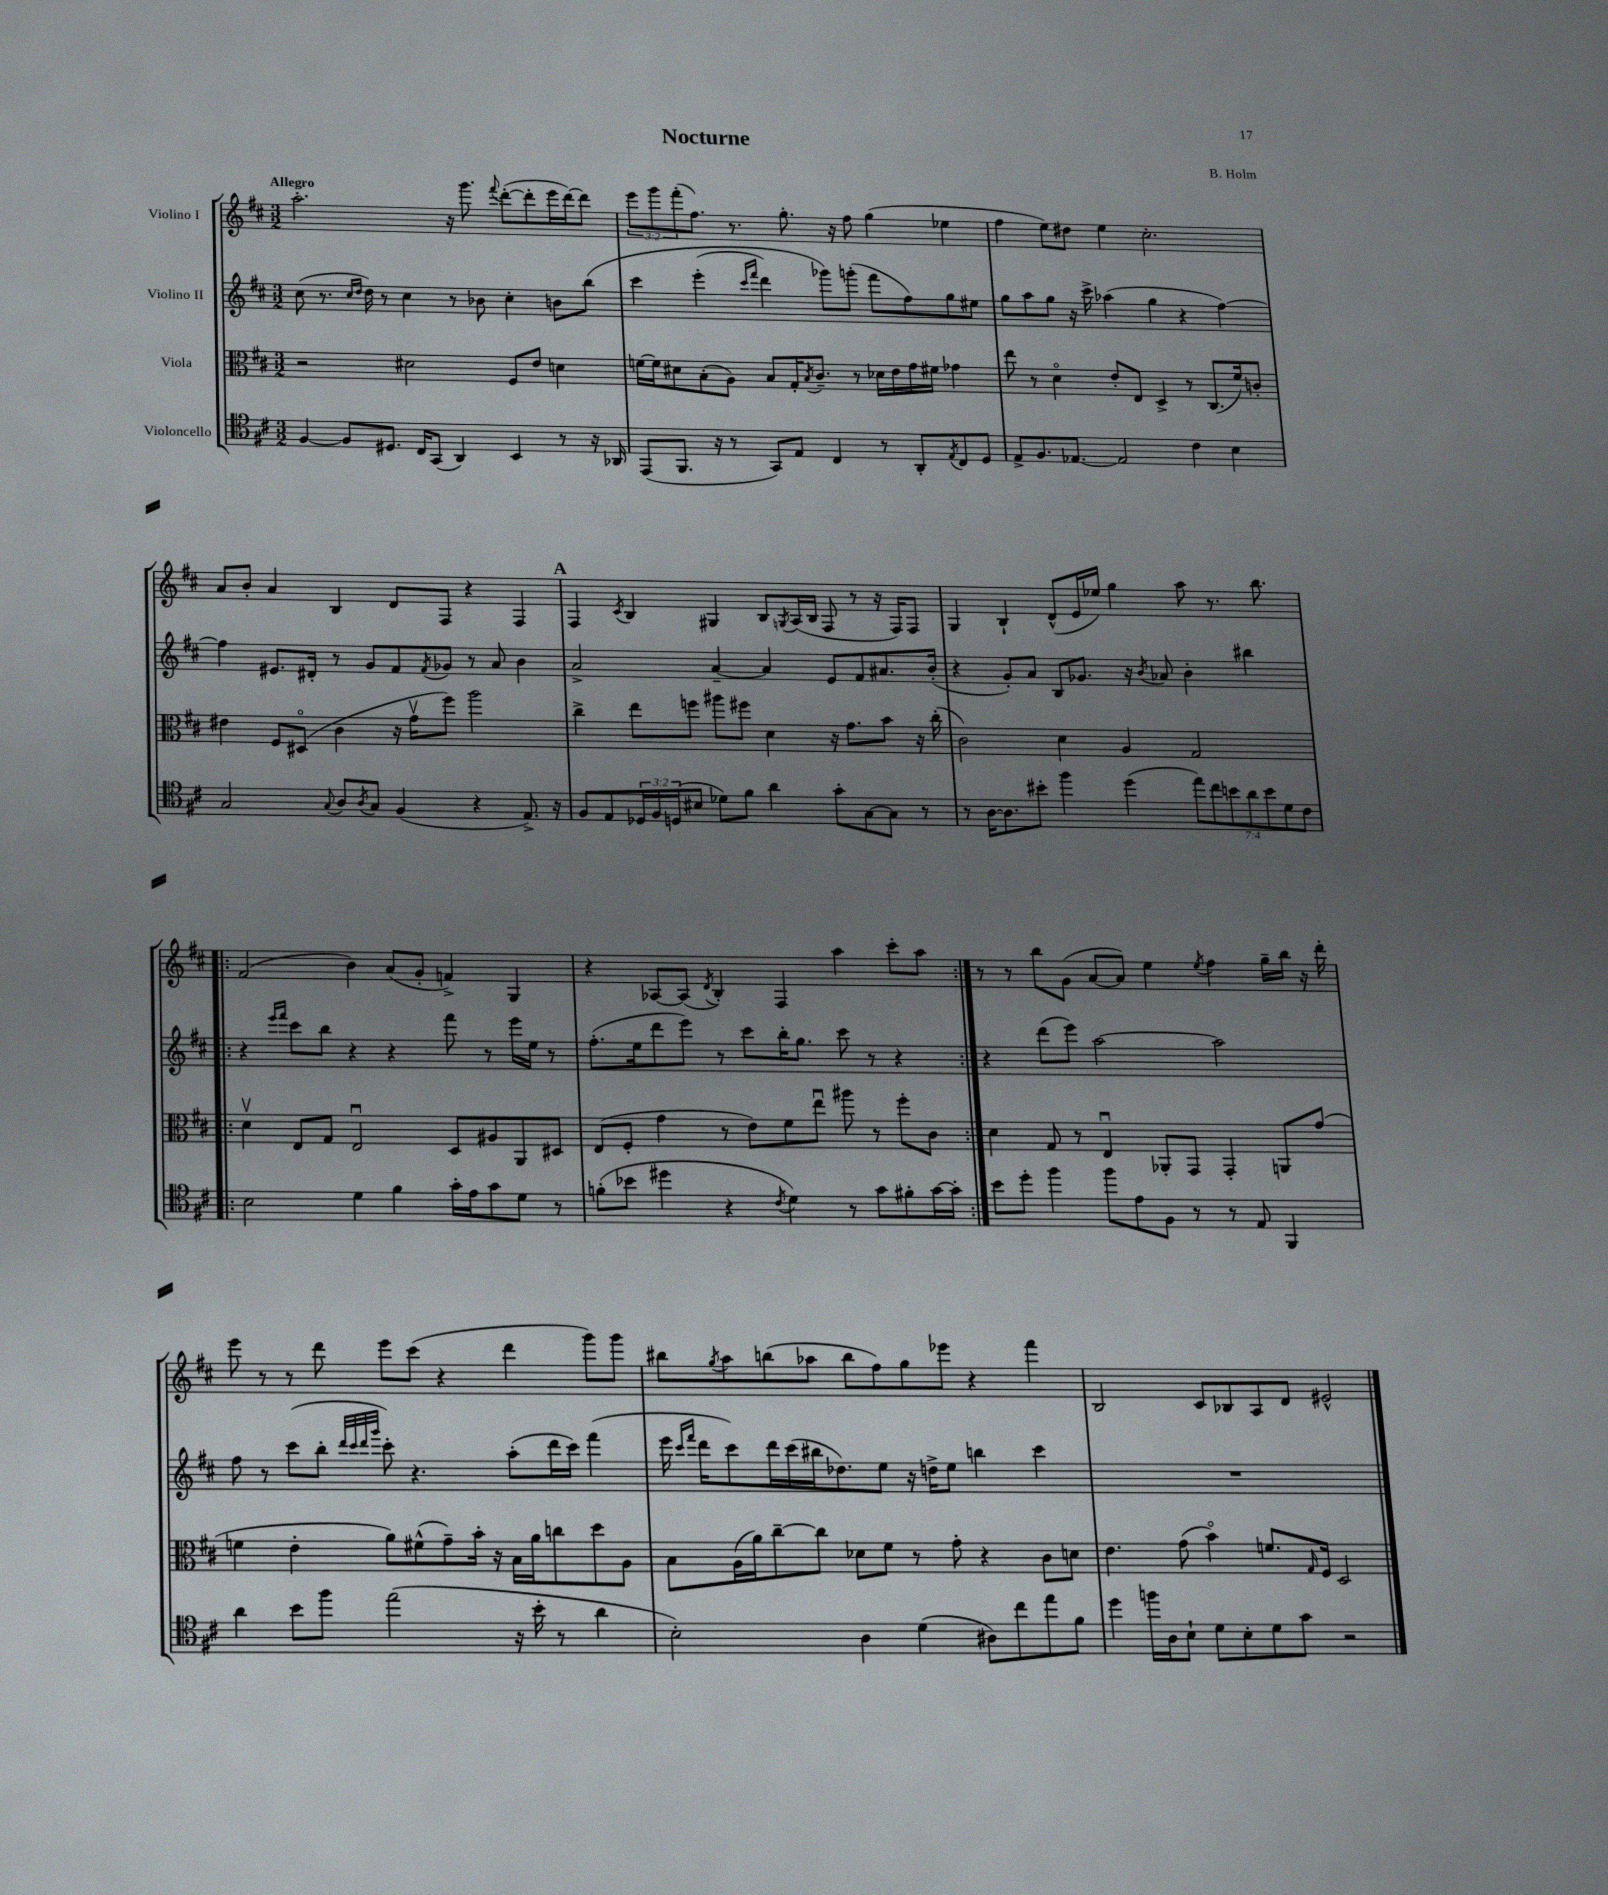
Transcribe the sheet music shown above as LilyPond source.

\header { title = "Nocturne" composer = "B. Holm" }
<<
\new StaffGroup <<
\new Staff = "s0" \with { instrumentName = "Violino I" } {
    \clef treble \key d \major \numericTimeSignature \time 3/2 \override Staff.TupletNumber.text = #tuplet-number::calc-fraction-text \tempo "Allegro"
    a''2.-. r16 g'''8. \appoggiatura { fis'''8 } d'''8~-.( d'''8-. e'''16 d'''16~) d'''8 |
    \tuplet 3/2 { e'''8 g'''8 fis'''8-.( } fis''8.) r8. g''8.-. r16 fis''8 g''4( ees''4 |
    fis''4 e''8) dis''8 e''4 cis''2.-. |
    a'8 b'8-. a'4 b4 d'8 fis8 r4 fis4 |
    \mark \markup { \bold "A" } fis4 \acciaccatura { cis'8 } b4 gis4 b8 \acciaccatura { g8 } a16( b16 fis8 r8 r16 fis16) fis8 |
    g4 b4-! d'8-^( e'16 ees''16) g''4 a''8 r8. b''8. |
    \repeat volta 2 { fis'2( b'4) a'8( g'8-. f'4->) g4 |
    r4 aes8~ aes8( \acciaccatura { d'8 } b4-.) fis4 a''4 cis'''8-. a''8 | }
    r8 r8 b''8 g'8( a'8~ a'8) e''4 \acciaccatura { e''8 } fis''4 g''16-- b''16 r16 d'''16-. |
    e'''8 r8 r8 d'''8 e'''8 cis'''8( r4 d'''4 g'''8) g'''8 |
    bis''8 \acciaccatura { g''8 } a''8 b''8( aes''8 b''8 fis''8) g''8 ees'''8 r4 fis'''4 |
    b2 cis'8 bes8 a8 d'8 eis'2-^ \bar "|." |
}
\new Staff = "s1" \with { instrumentName = "Violino II" } {
    \clef treble \key d \major \numericTimeSignature \time 3/2
    cis''8( r8. \grace { cis''16 d''16 } d''16) r8 cis''4 r8 bes'8 cis''4-. b'8 b''8\( |
    cis'''4 e'''4-.( \grace { cis'''16 fis'''16 } d'''4) ges'''8\) g'''8-.( fis'''8 fis''8) g''8 eis''8 |
    g''8 a''8 g''8 r16 cis'''16-> aes''4( g''4 r4 fis''4~) |
    fis''4 eis'8. dis'16-. r8 g'8 fis'8 \acciaccatura { fis'8 } ges'8 r8 a'8 b'4 |
    \mark \markup { \bold "A" } a'2-> a'4~-- a'4 e'8 fis'8 ais'8. b'16-.( |
    r4 g'8-.) a'8 b8 ges'8. r16 \acciaccatura { b'8 } aes'8 b'4-. bis''4 |
    \repeat volta 2 { r4 \grace { e'''16 fis'''16 } cis'''8 b''8 r4 r4 fis'''8 r8 e'''16 e''16 r8 |
    fis''8.-.( e''16 d'''8 e'''8) r8 cis'''8 b''16-. g''8. cis'''8 r8 r4 | }
    r4 d'''8( e'''8) a''2~ a''2 |
    fis''8 r8 cis'''8( b''8-. \grace { d'''32 cis'''32 d'''32 g'''32 } cis'''8-.) r4. a''8-.( d'''16 cis'''16) fis'''4( |
    e'''16 \grace { cis'''16 fis'''16 } d'''16 cis'''8) d'''16 cis'''16( bis''16 des''8.) e''8 r16 d''16-> e''8 b''4 cis'''4 |
    R1. \bar "|." |
}
\new Staff = "s2" \with { instrumentName = "Viola" } {
    \clef alto \key d \major \numericTimeSignature \time 3/2
    r2 dis'2 fis8 e'8 d'4 |
    f'16~ f'16 dis'8 b8-.( a8) b8 g16-. \acciaccatura { b8 } cis'8.-- r8 des'16 e'16 g'16 fis'16 ges'4 |
    e''8 r8 d'4\flageolet e'8-. e8 d4-> r8 cis8.( fis'16) c'8-. |
    eis'4 fis8 dis8\flageolet( cis'4 r16 g'16\upbow fis''8) a''2 |
    \mark \markup { \bold "A" } cis''4-> e''8 f''8 ais''8 fis''8 d'4 r16 g'8. b'8 r16 cis''16-.( |
    cis'2) d'4 a4 g2 |
    \repeat volta 2 { d'4\upbow e8 g8 e2\downbow d8 ais8 a,8 dis8 |
    e8( fis8-. g'4 r8 e'8) fis'8 e''8\downbow ais''8 r8 fis''8-. cis'8 | }
    d'4 g8 r8 e4\downbow aes,8-. g,8 g,4-. a,8 g'8( |
    f'4 e'4-. a'8) fis'8-^( g'8--) b'16-. r16 b16 a'16 c''8 d''8 a8 |
    b8 a16( a'16) cis''8~-- cis''8 des'8 fis'8 r8 g'8-. r4 cis'8 d'8 |
    e'4. g'8( b'4\flageolet) f'8. \grace { g16 } fis16 d2 \bar "|." |
}
\new Staff = "s3" \with { instrumentName = "Violoncello" } {
    \clef tenor \key d \major \numericTimeSignature \time 3/2 \override Staff.TupletNumber.text = #tuplet-number::calc-fraction-text
    fis4~ fis8 dis8. cis16 g,8( a,4) b,4 r8 r16 aes,16 |
    e,8( fis,8. r16 r8 g,8) e8 cis4 r8 a,8-. \acciaccatura { e8 } cis8 d8 |
    e8-> fis8. ees8.~ ees2 cis'4 b4 |
    g2 \appoggiatura { g8 } a8 \acciaccatura { a8 } g8 fis4( r4 e8.->) r16 |
    \mark \markup { \bold "A" } fis8 e8 \tuplet 3/2 { des16 fis16 d16( } bis8 des'8) fis'8 a'4 g'8-. g8~ g8 r8 |
    r8 a16~ a8. bis'8-. fis''4 d''4( \tuplet 7/4 { e''8) cis''8 b'8 a'8 b'8 d'8 cis'8 } |
    \repeat volta 2 { b2 d'4 fis'4 g'16-. e'16 g'8 d'8 r8 |
    f'8-.( bes'8 dis''4 r4 \acciaccatura { cis'8 } d'4) r8 g'8 fis'8-. g'16~ g'16-. | }
    b'8 d''8-. fis''4 fis''8 e'8 fis8 r8 r8 e8 fis,4 |
    a'4 b'8 fis''8 e''2( r16 b'16-. r8 a'4 |
    b2-.) a4 d'4( ais8) cis''8 e''8 fis'8 |
    d''4 f''16 a16 b8-! d'8 b8-. d'8 g'8 r2 \bar "|." |
}
>>
>>
\layout { \context { \Score \remove "Bar_number_engraver" } }
